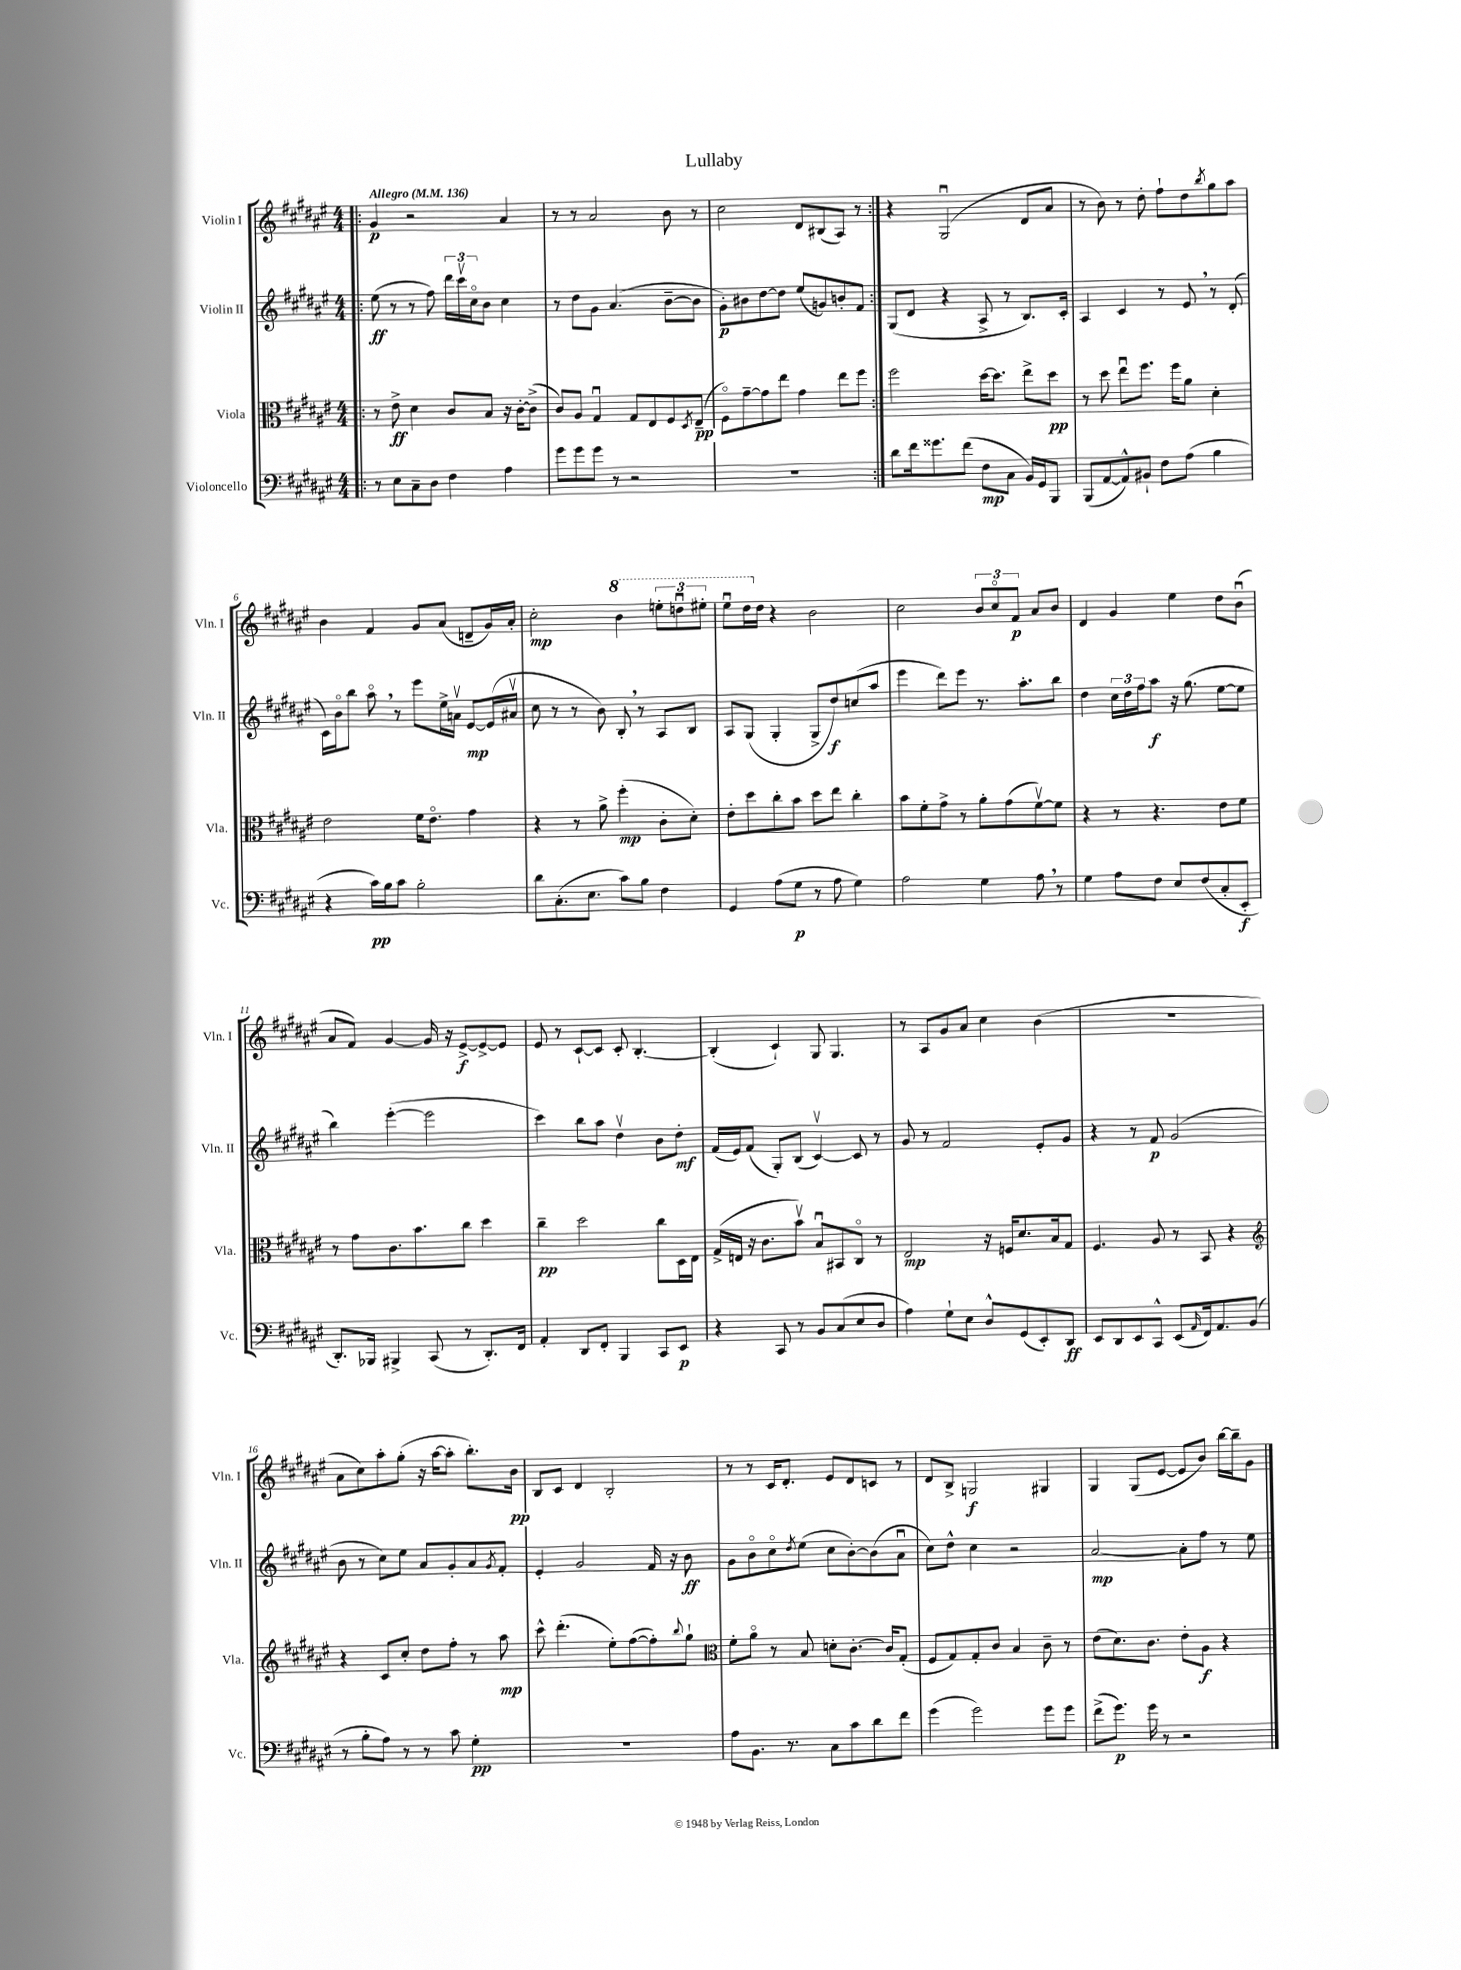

**kern	**dynam	**kern	**dynam	**kern	**dynam	**kern	**dynam
*part4	*part4	*part3	*part3	*part2	*part2	*part1	*part1
*staff4	*staff4	*staff3	*staff3	*staff2	*staff2	*staff1	*staff1
*I"Violoncello	*	*I"Viola	*	*I"Violin II	*	*I"Violin I	*
*I'Vc.	*	*I'Vla.	*	*I'Vln. II	*	*I'Vln. I	*
*clefF4	*	*clefC3	*	*clefG2	*	*clefG2	*
*k[f#c#g#d#a#e#]	*	*k[f#c#g#d#a#e#]	*	*k[f#c#g#d#a#e#]	*	*k[f#c#g#d#a#e#]	*
*M4/4	*	*M4/4	*	*M4/4	*	*M4/4	*
*MM136	*	*MM136	*	*MM136	*	*MM136	*
=1!|:	=1!|:	=1!|:	=1!|:	=1!|:	=1!|:	=1!|:	=1!|:
!	!	!	!	!	!	!LO:TX:a:B:t=Allegro	!
8r	.	8r	.	(8ee#\	ff	4g#/	p
8E#\L	.	8e#^\	ff	8r	.	.	.
8C#~\	.	4d#\	.	8r	.	2r	.
8D#\J	.	.	.	8ff#\)	.	.	.
4F#\	.	8c#/L	.	24ddd#\LL	.	.	.
.	.	.	.	24ccc#v\	.	.	.
.	.	.	.	24cc#\J	.	.	.
.	.	8B/J	.	8b\J	.	.	.
4A#\	.	16r	.	4cc#\	.	4a#/	.
.	.	[16c#'\KL	.	.	.	.	.
.	.	(8c#^\J]	.	.	.	.	.
=2	=2	=2	=2	=2	=2	=2	=2
8g#\L	.	8c#/L)	.	8r	.	8r	.
8g#\	.	8A#/J	.	8dd#\L	.	8r	.
8g#\J	.	4G#u/	.	8g#\J	.	2a#/	.
8r	.	.	.	(4.a#/	.	.	.
2r	.	8G#/L	.	.	.	.	.
.	.	8E#/	.	.	.	.	.
.	.	8F#/	.	[8b~\L	.	8b\	.
.	.	8qD#/	.	.	.	.	.
.	.	(8E#~/J	pp	8b\J]	.	8r	.
=3	=3	=3	=3	=3	=3	=3	=3
1r	.	8F#\L)	.	8g#'\L)	p	2cc#\	.
.	.	[8g#~\	.	8b#X\	.	.	.
.	.	8g#\]	.	[8dd#\	.	.	.
.	.	8ee#\J	.	8dd#\J]	.	.	.
.	.	4g#\	.	(8ee#/L	.	8d#/L	.
.	.	.	.	8gn/)	.	(8B#X/	.
.	.	8ee#\L	.	8bn'/	.	8A#/J)	.
.	.	8ff#\J	.	8f#/J	.	8r	.
=4:|!	=4:|!	=4:|!	=4:|!	=4:|!	=4:|!	=4:|!	=4:|!
8d#\L	.	2ff#\	.	(8G#/L	.	4r	.
16f#\k	.	.	.	8d#/J	.	.	.
8.g##X\	.	.	.	.	.	.	.
.	.	.	.	4r	.	(2G#u/	.
(8f#\J	.	.	.	.	.	.	.
8F#\L	mp	[16dd#\KL	.	8A#^/	.	.	.
.	.	8.dd#\J]	.	.	.	.	.
8C#\J	.	.	.	8r	.	.	.
16BB/LL)	.	8ee#^\L	.	8.B/L)	.	8d#/L	.
16GG#/J	.	.	.	.	.	.	.
8BBB/J	.	8dd#\J	pp	.	.	8a#/J	.
.	.	.	.	16c#'/Jk	.	.	.
=5	=5	=5	=5	=5	=5	=5	=5
(8BBB/L	.	8r	.	4A#/	.	8r	.
[8AA#/	.	8dd#\	.	.	.	8b\)	.
8AA#^^/])	.	8ee#u\L	.	4c#/	.	8r	.
8BB#X`/J	.	8.ff#\J	.	.	.	8dd#'\	.
8F#\L	.	.	.	8r	.	8ff#`\L	.
.	.	16ff#\KL	.	.	.	.	.
(8A#\J	.	8a#\J	.	8e#,/	.	8dd#\	.
.	.	.	.	.	.	8qbb/	.
4B\	.	4d#'\	.	8r	.	8gg#\	.
.	.	.	.	(8d#'/	.	8aa#\J	.
!!LO:LB:g=z
=6	=6	=6	=6	=6	=6	=6	=6
4r	.	2e#\	.	16c#\LL)	.	4b\	.
.	.	.	.	16b\J	.	.	.
.	.	.	.	8bb\J	.	.	.
16c#\LL)	pp	.	.	8aa#,\	.	4f#/	.
16B\J	.	.	.	.	.	.	.
8c#\J	.	.	.	8r	.	.	.
2B'\	.	16f#\KL	.	8eee#\L	.	8g#/L	.
.	.	8.e#\J	.	.	.	.	.
.	.	.	.	16ee#^\L	.	(8a#/J	.
.	.	.	.	16anv\JJ	.	.	.
.	.	4g#\	.	[8e#/L	mp	8dn~/L	.
.	.	.	.	(16e#/L]	.	16g#/L)	.
.	.	.	.	16a#Xv/JJ	.	16a#'/JJ	.
=7	=7	=7	=7	=7	=7	=7	=7
8d#\L	.	4r	.	8cc#\	.	2cc#'\	mp
(8.C#'\	.	.	.	8r	.	.	.
.	.	8r	.	8r	.	.	.
8.E#\J	.	.	.	.	.	.	.
.	.	8a#^\	.	8b\)	.	.	.
*	*	*	*	*	*	*8va	*
8c#\L)	.	(4ff#'\	mp	8B',/	.	4bb\	.
8B\J	.	.	.	8r	.	.	.
4F#\	.	8c#'\L	.	8A#/L	.	12eeen'\L	.
.	.	.	.	.	.	12dddnu\	.
.	.	8d#'\J)	.	8B/J	.	.	.
.	.	.	.	.	.	12eee#X'\J	.
=8	=8	=8	=8	=8	=8	=8	=8
4GG#/	.	8e#'\L	.	8A#/L	.	8eee#u\L	.
.	.	8dd#\	.	(8G#/J	.	16ddd#\L	.
*	*	*	*	*	*	*X8va	*
.	.	.	.	.	.	16dd#\JJ	.
(8A#\L	.	8cc#'\	.	4G#'/	.	4r	.
8G#\J	p	8b\J	.	.	.	.	.
8r	.	8dd#\L	.	8G#^/L	.	2b\	.
8A#\	.	8ee#\J	.	8dd#/)	f	.	.
4G#\)	.	4cc#'\	.	(8ccn/	.	.	.
.	.	.	.	8aa#/J	.	.	.
=9	=9	=9	=9	=9	=9	=9	=9
2A#\	.	8b\L	.	4eee#\	.	2cc#\	.
.	.	8f#'\	.	.	.	.	.
.	.	8g#^\J	.	8ddd#\L)	.	.	.
.	.	8r	.	8eee#\J	.	.	.
4G#\	.	8a#'\L	.	8.r	.	12b/L	.
.	.	.	.	.	.	12cc#/	.
.	.	(8g#\	.	.	.	.	.
.	.	.	.	.	.	12f#/J	p
.	.	.	.	8.aa#'\L	.	.	.
8A#,\	.	[8f#v\)	.	.	.	8a#/L	.
8r	.	8f#\J]	.	8bb\J	.	8b/J	.
=10	=10	=10	=10	=10	=10	=10	=10
4G#\	.	4r	.	4dd#\	.	4d#/	.
8A#\L	.	8r	.	24cc#\LL	.	4g#/	.
.	.	.	.	24dd#\	.	.	.
.	.	.	.	24ff#\J	.	.	.
8F#\J	.	4.r	.	8aa#\J	f	.	.
8E#/L	.	.	.	16r	.	4ee#\	.
.	.	.	.	(8.gg#\	.	.	.
(8F#/	.	.	.	.	.	.	.
8C#'/	.	8e#\L	.	[8ee#\L	.	8dd#\L	.
8EE#'/J	f	8f#\J	.	8ee#\J]	.	(8bu\J	.
!!LO:LB:g=z
=11	=11	=11	=11	=11	=11	=11	=11
8.DD#'/L)	.	8r	.	4bb\)	.	8a#/L	.
.	.	8g#\L	.	.	.	8f#/J)	.
16BBB-X/Jk	.	.	.	.	.	.	.
4BBB#X^/	.	8.c#\	.	([4eee#'\	.	[4g#/	.
.	.	8.b\	.	.	.	.	.
(8CC#/	.	.	.	2eee#\]	.	16g#/]	.
.	.	.	.	.	.	16r	.
8r	.	8cc#\J	.	.	.	[8e#^/L	f
8.DD#'/L)	.	4dd#\	.	.	.	8e#^/_	.
.	.	.	.	.	.	8e#/J]	.
16FF#/Jk	.	.	.	.	.	.	.
=12	=12	=12	=12	=12	=12	=12	=12
4AA#'/	.	4cc#~\	pp	4ccc#\)	.	8e#/	.
.	.	.	.	.	.	8r	.
8DD#/L	.	2dd#\	.	8bb\L	.	[8c#`/L	.
8FF#'/J	.	.	.	8aa#\J	.	8c#/J]	.
4BBB/	.	.	.	4dd#v\	.	8c#'/	.
.	.	.	.	.	.	[4.B'/	.
8CC#/L	.	8cc#\L	.	8b\L	.	.	.
8EE#/J	p	16D#\L	.	8dd#'\J	mf	.	.
.	.	16E#\JJ	.	.	.	.	.
=13	=13	=13	=13	=13	=13	=13	=13
4r	.	(16G#^/LL	.	(16f#/LL	.	(4B'/]	.
.	.	16En/JJ	.	16e#/J)	.	.	.
.	.	16r	.	(8f#/J	.	.	.
.	.	8.c#\L	.	.	.	.	.
8CC#/	.	.	.	8G#'/L)	.	4c#`/)	.
8r	.	8bv\J)	.	(8B/J	.	.	.
8BB/L	.	8Bu/L	.	[4c#v/)	.	8G#/	.
(8C#/	.	8BB#X/	.	.	.	4.G#/	.
8E#/	.	8C#/J	.	8c#/]	.	.	.
8D#/J	.	8r	.	8r	.	.	.
=14	=14	=14	=14	=14	=14	=14	=14
4A#\)	.	2E#/	mp	8g#/	.	8r	.
.	.	.	.	8r	.	8A#/L	.
8G#`\L	.	.	.	2f#/	.	8g#/	.
8E#\J	.	.	.	.	.	8a#/J	.
8D#^^/L	.	16r	.	.	.	4cc#\	.
.	.	16Fn/KL	.	.	.	.	.
(8GG#/	.	8.d#/	.	.	.	.	.
8EE#'/)	.	.	.	8e#'/L	.	(4b\	.
.	.	16B/k	.	.	.	.	.
8DD#/J	ff	8G#/J	.	8g#/J	.	.	.
=15	=15	=15	=15	=15	=15	=15	=15
8EE#/L	.	4.F#/	.	4r	.	1r	.
8DD#/	.	.	.	.	.	.	.
8EE#/	.	.	.	8r	.	.	.
8CC#^^/J	.	8A#/	.	8f#/	p	.	.
(8EE#/L	.	8r	.	(2g#/	.	.	.
16qqAA#/	.	.	.	.	.	.	.
16FF#/k)	.	8BB/	.	.	.	.	.
8.AA#/	.	.	.	.	.	.	.
.	.	4r	.	.	.	.	.
(8BB/J	.	.	.	.	.	.	.
!!LO:LB:g=z
=16	=16	=16	=16	=16	=16	=16	=16
*	*	*clefG2	*	*	*	*	*
8r	.	4r	.	8b\	.	8a#\L	.
8B'\L	.	.	.	8r	.	8cc#\)	.
8A#\J)	.	8c#/L	.	8cc#\L)	.	8aa#'\	.
8r	.	8cc#'/J	.	8ee#\J	.	(8gg#'\J	.
8r	.	8dd#\L	.	8a#/L	.	16r	.
.	.	.	.	.	.	[16aa#\KL	.
8c#\	.	8ff#'\J	.	8g#'/	.	8aa#'\J]	.
4G#'\	pp	8r	.	8a#/	.	8.bb'\L)	.
.	.	.	.	8qg#/	.	.	.
.	.	8aa#\	mp	8f#'/J	.	.	.
.	.	.	.	.	.	16b\Jk	pp
=17	=17	=17	=17	=17	=17	=17	=17
1r	.	8ccc#^^\	.	4e#'/	.	8B/L	.
.	.	(4.ddd#'\	.	.	.	8c#/J	.
.	.	.	.	2g#/	.	4d#/	.
.	.	8ee#'\L)	.	.	.	2B'/	.
.	.	([8ff#\	.	.	.	.	.
.	.	8ff#'\])	.	16f#/	.	.	.
.	.	.	.	16r	.	.	.
.	.	8qqbb/	.	.	.	.	.
.	.	8gg#`\J	.	8b\	ff	.	.
=18	=18	=18	=18	=18	=18	=18	=18
*	*	*clefC3	*	*	*	*	*
8A#\L	.	8f#'\L	.	8g#\L	.	8r	.
8.BB\J	.	8a#\J	.	8b\	.	8r	.
.	.	8r	.	8cc#\	.	16c#/KL	.
8.r	.	.	.	.	.	8.d#'/J	.
.	.	.	.	8qdd#/	.	.	.
.	.	8B/	.	(8ee#\J	.	.	.
8C#\L	.	8dn'\L	.	8cc#\L	.	8e#/L	.
8c#\	.	[8.c#'\J	.	[8b'\)	.	8d#/	.
8d#\	.	.	.	(8b\]	.	8cn/J	.
.	.	16c#/KL]	.	.	.	.	.
8f#\J	.	(8G#'/J	.	8a#u\J	.	8r	.
=19	=19	=19	=19	=19	=19	=19	=19
(4g#\	.	8F#/L	.	8cc#\L)	.	8d#/L	.
.	.	8G#/)	.	8dd#^^\J	.	8B^/J	.
2g#\)	.	8G#'/	.	4cc#\	.	2Gn/	f
.	.	8c#/J	.	.	.	.	.
.	.	4B/	.	2r	.	.	.
8g#\L	.	8c#~\	.	.	.	4G#X/	.
8g#\J	.	8r	.	.	.	.	.
=20	=20	=20	=20	=20	=20	=20	=20
(8f#^\L	.	(8e#\L	.	[2a#/	mp	4G#/	.
8.g#\J)	p	8.d#\)	.	.	.	.	.
.	.	.	.	.	.	(8G#/L	.
16g#\	.	8.c#\J	.	.	.	.	.
8r	.	.	.	.	.	[8e#/J	.
2r	.	8e#'\L	.	8a#'\L]	.	8e#/L]	.
.	.	8A#\J	f	8ff#\J	.	8b/J)	.
.	.	4r	.	8r	.	[16bb\LL	.
.	.	.	.	.	.	16bb~\J]	.
.	.	.	.	8ee#\	.	8g#\J	.
==	==	==	==	==	==	==	==
*-	*-	*-	*-	*-	*-	*-	*-
